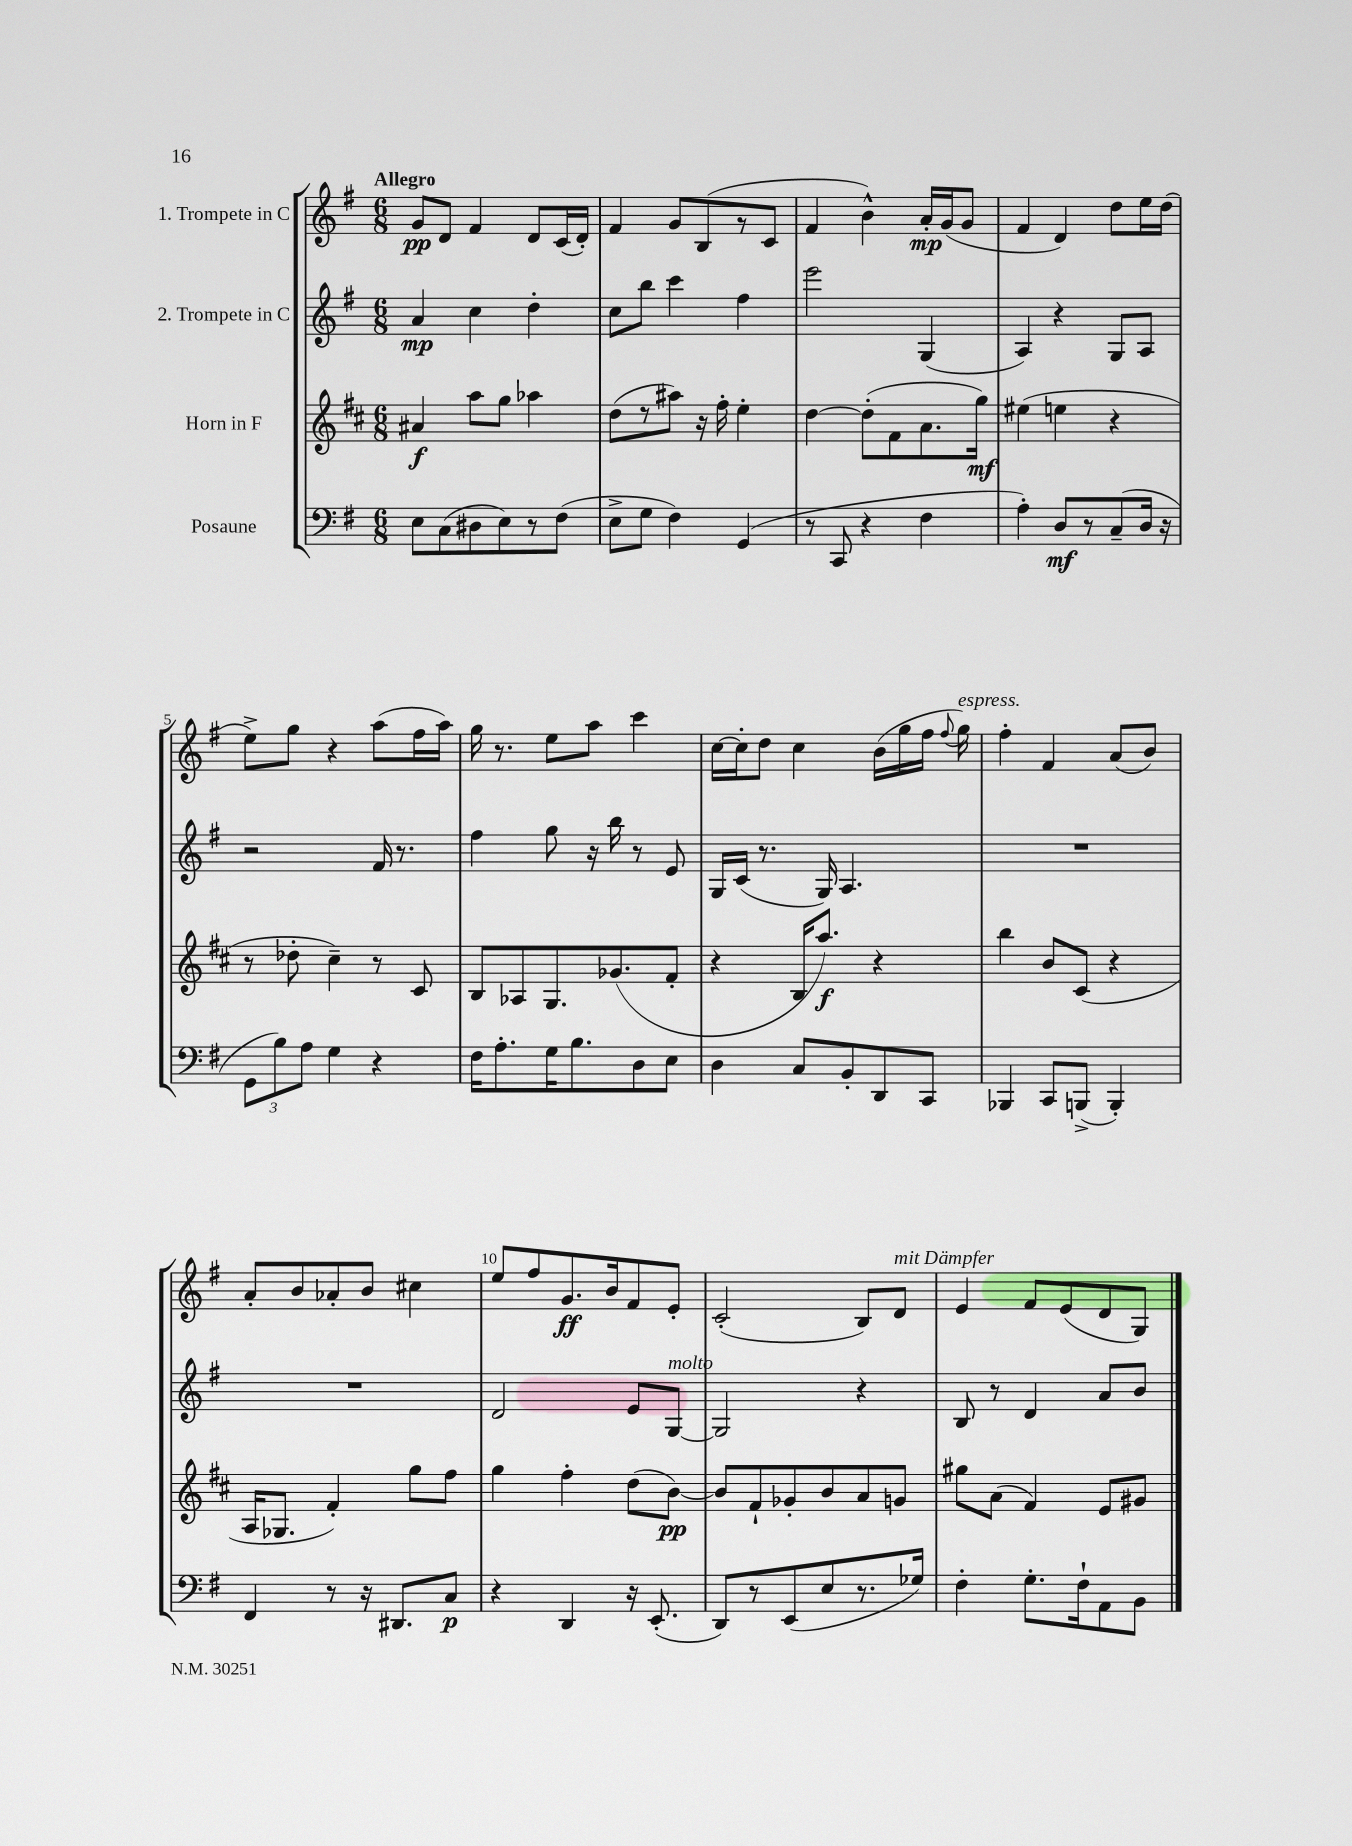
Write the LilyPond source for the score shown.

<<
\new StaffGroup <<
\new Staff = "s0" \with { instrumentName = "1. Trompete in C" } {
    \clef treble \key g \major \numericTimeSignature \time 6/8 \tempo "Allegro"
    \autoBeamOff g'8[\pp d'8] fis'4 d'8[ c'16( d'16]-.) |
    fis'4 g'8[ b8( r8 c'8] |
    fis'4 b'4-^) a'16[-.\mp g'16( g'8] |
    fis'4 d'4) d''8[ e''16 d''16]( |
    e''8[->) g''8] r4 a''8[( fis''16 a''16]) |
    g''16 r8. e''8[ a''8] c'''4 |
    c''16[~ c''16-. d''8] c''4 b'16[( g''16 fis''16] \appoggiatura { fis''8 } g''16^\markup { \italic "espress." }) |
    fis''4-. fis'4 a'8[( b'8]) |
    a'8[-. b'8 aes'8-. b'8] cis''4 |
    e''8[ fis''8 g'8.\ff b'16 fis'8 e'8]-. |
    c'2-.( b8[) d'8]^\markup { \italic "mit Dämpfer" } |
    e'4 fis'8[ e'8( d'8 g8]) \bar "|." |
}
\new Staff = "s1" \with { instrumentName = "2. Trompete in C" } {
    \clef treble \key g \major \numericTimeSignature \time 6/8
    \autoBeamOff a'4\mp c''4 d''4-. |
    c''8[ b''8] c'''4 fis''4 |
    e'''2 g4( |
    a4) r4 g8[ a8] |
    r2 fis'16 r8. |
    fis''4 g''8 r16 b''16 r8 e'8 |
    g16[ c'16]( r8. g16) a4. |
    R2. |
    R2. |
    d'2 e'8[ g8]~^\markup { \italic "molto" } |
    g2 r4 |
    b8 r8 d'4 a'8[ b'8] \bar "|." |
}
\new Staff = "s2" \with { instrumentName = "Horn in F" } {
    \clef treble \key d \major \numericTimeSignature \time 6/8
    \autoBeamOff ais'4\f a''8[ g''8] aes''4 |
    d''8[( r8 ais''8]) r16 fis''16-. e''4-. |
    d''4~ d''8[-.( fis'8 a'8. g''16]\mf) |
    eis''4( e''4 r4 |
    r8 des''8-. cis''4--) r8 cis'8 |
    b8[ aes8 g8. ges'8.( fis'8]-. |
    r4 b16[ a''8.]\f) r4 |
    b''4 b'8[ cis'8]( r4 |
    a16[ ges8.] fis'4-.) g''8[ fis''8] |
    g''4 fis''4-. d''8[( b'8]~\pp) |
    b'8[ fis'8-! ges'8-. b'8 a'8 g'8] |
    gis''8[ a'8]( fis'4) e'8[ gis'8] \bar "|." |
}
\new Staff = "s3" \with { instrumentName = "Posaune" } {
    \clef bass \key g \major \numericTimeSignature \time 6/8
    \autoBeamOff e8[ c8( dis8 e8) r8 fis8]( |
    e8[-> g8] fis4) g,4( |
    r8 c,8 r4 fis4 |
    a4-.) d8[\mf r8 c8--( d16] r16 |
    \tuplet 3/2 { g,8[ b8) a8] } g4 r4 |
    fis16[ a8.-. g16 b8. d8 e8] |
    d4 c8[ b,8-. d,8 c,8] |
    bes,,4 c,8[ b,,8]->( b,,4-.) |
    fis,4 r8 r16 dis,8.[ c8]\p |
    r4 d,4 r16 e,8.-.( |
    d,8[) r8 e,8( e8 r8. ges16]) |
    fis4-. g8.[-. fis16-! a,8 b,8] \bar "|." |
}
>>
>>
\layout { \context { \Score \override BarNumber.break-visibility = ##(#f #t #t) barNumberVisibility = #(every-nth-bar-number-visible 5) } }
